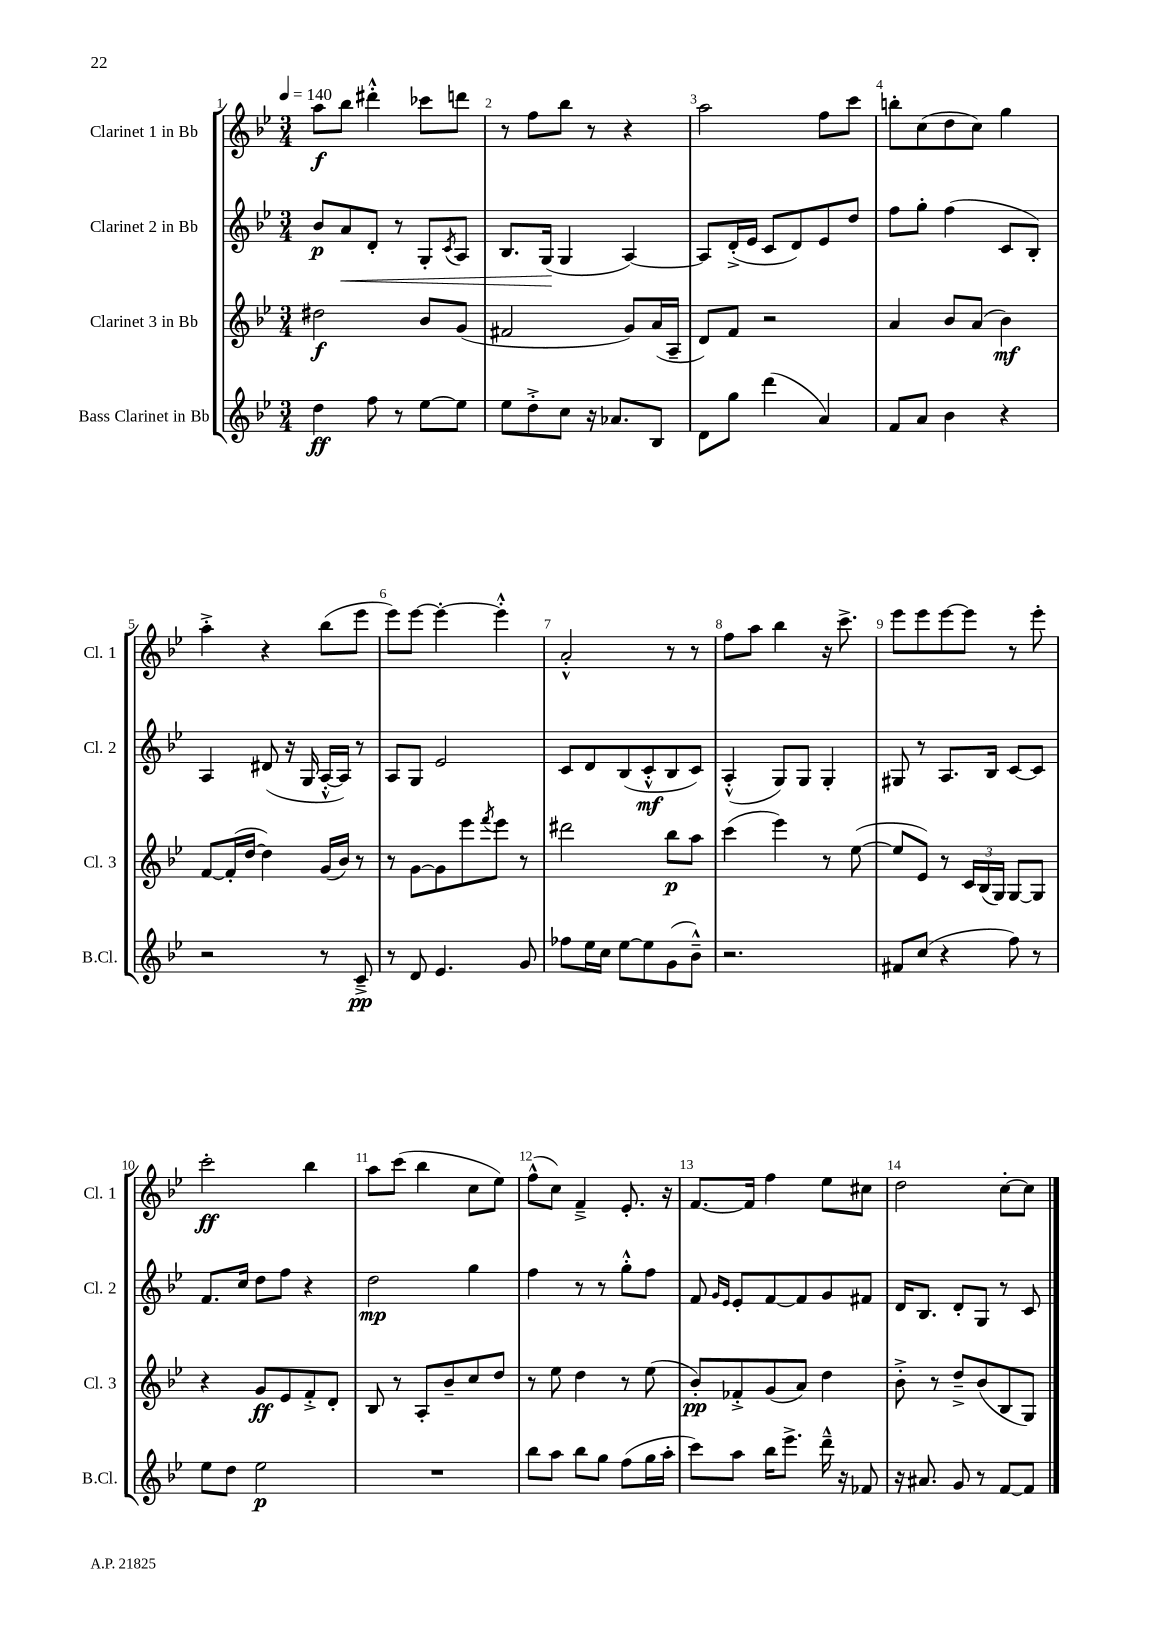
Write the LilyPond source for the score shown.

<<
\new StaffGroup <<
\new Staff = "s0" \with { instrumentName = "Clarinet 1 in Bb" shortInstrumentName = "Cl. 1" } {
    \clef treble \key bes \major \numericTimeSignature \time 3/4 \tempo 4 = 140
    a''8\f bes''8 dis'''4-.-^ ces'''8 d'''8 |
    r8 f''8 bes''8 r8 r4 |
    a''2 f''8 c'''8 |
    b''8-. c''8( d''8 c''8) g''4 |
    a''4-.-> r4 bes''8( ees'''8 |
    ees'''8) ees'''8~ ees'''4~-. ees'''4-.-^ |
    a'2-.-^ r8 r8 |
    f''8 a''8 bes''4 r16 c'''8.-> |
    ees'''8 ees'''8 ees'''8~ ees'''8 r8 ees'''8-. |
    c'''2-.\ff bes''4 |
    a''8 c'''8( bes''4 c''8 ees''8) |
    f''8-^( c''8) f'4---> ees'8.-. r16 |
    f'8.~ f'16 f''4 ees''8 cis''8 |
    d''2 c''8~-. c''8 \bar "|." |
}
\new Staff = "s1" \with { instrumentName = "Clarinet 2 in Bb" shortInstrumentName = "Cl. 2" } {
    \clef treble \key bes \major \numericTimeSignature \time 3/4
    bes'8\p a'8\< d'8-. r8 g8-. \acciaccatura { c'8 } a8 |
    bes8. g16\!( g4 a4~) |
    a8 d'16-.->( ees'16 c'8 d'8) ees'8 d''8 |
    f''8 g''8-. f''4( c'8 bes8-.) |
    a4 dis'8( r16 g16 a16~-.-^ a16) r8 |
    a8 g8 ees'2 |
    c'8 d'8 bes8( c'8-.-^\mf bes8 c'8) |
    a4-.-^( g8) g8 g4-. |
    gis8 r8 a8. bes16 c'8~ c'8 |
    f'8. c''16 d''8 f''8 r4 |
    d''2\mp g''4 |
    f''4 r8 r8 g''8-.-^ f''8 |
    f'8 \grace { g'16 ees'16 } ees'8-. f'8~ f'8 g'8 fis'8 |
    d'16 bes8. d'8-. g8 r8 c'8 \bar "|." |
}
\new Staff = "s2" \with { instrumentName = "Clarinet 3 in Bb" shortInstrumentName = "Cl. 3" } {
    \clef treble \key bes \major \numericTimeSignature \time 3/4
    dis''2\f bes'8 g'8( |
    fis'2 g'8) a'16( a16-- |
    d'8) f'8 r2 |
    a'4 bes'8 a'8( bes'4\mf) |
    f'8~ f'16-.( d''16~ d''4) g'16( bes'16) r8 |
    r8 g'8~ g'8 ees'''8 \acciaccatura { f'''8 } ees'''8 r8 |
    dis'''2 bes''8\p a''8 |
    c'''4( ees'''4) r8 ees''8~( |
    ees''8 ees'8) r8 \tuplet 3/2 { c'16 bes16( g16) } g8~ g8 |
    r4 g'8\ff ees'8 f'8-.-> d'8-. |
    bes8 r8 a8-. bes'8-- c''8 d''8 |
    r8 ees''8 d''4 r8 ees''8( |
    bes'8-.\pp) fes'8-.-> g'8( a'8) d''4 |
    bes'8-.-> r8 d''8---> bes'8( bes8 g8) \bar "|." |
}
\new Staff = "s3" \with { instrumentName = "Bass Clarinet in Bb" shortInstrumentName = "B.Cl." } {
    \clef treble \key bes \major \numericTimeSignature \time 3/4
    d''4\ff f''8 r8 ees''8~ ees''8 |
    ees''8 d''8-.-> c''8 r16 aes'8. bes8 |
    d'8 g''8 d'''4( a'4) |
    f'8 a'8 bes'4 r4 |
    r2 r8 c'8--->\pp |
    r8 d'8 ees'4. g'8 |
    fes''8 ees''16 c''16 ees''8~ ees''8 g'8( bes'8---^) |
    r2. |
    fis'8 c''8( r4 f''8) r8 |
    ees''8 d''8 ees''2\p |
    R2. |
    bes''8 a''8 bes''8 g''8 f''8( g''16 a''16-. |
    c'''8) a''8 bes''16 ees'''8.-> d'''16---^ r16 fes'8 |
    r16 ais'8. g'8 r8 f'8~ f'8 \bar "|." |
}
>>
>>
\layout { \context { \Score \override BarNumber.break-visibility = ##(#f #t #t) barNumberVisibility = #all-bar-numbers-visible } }
